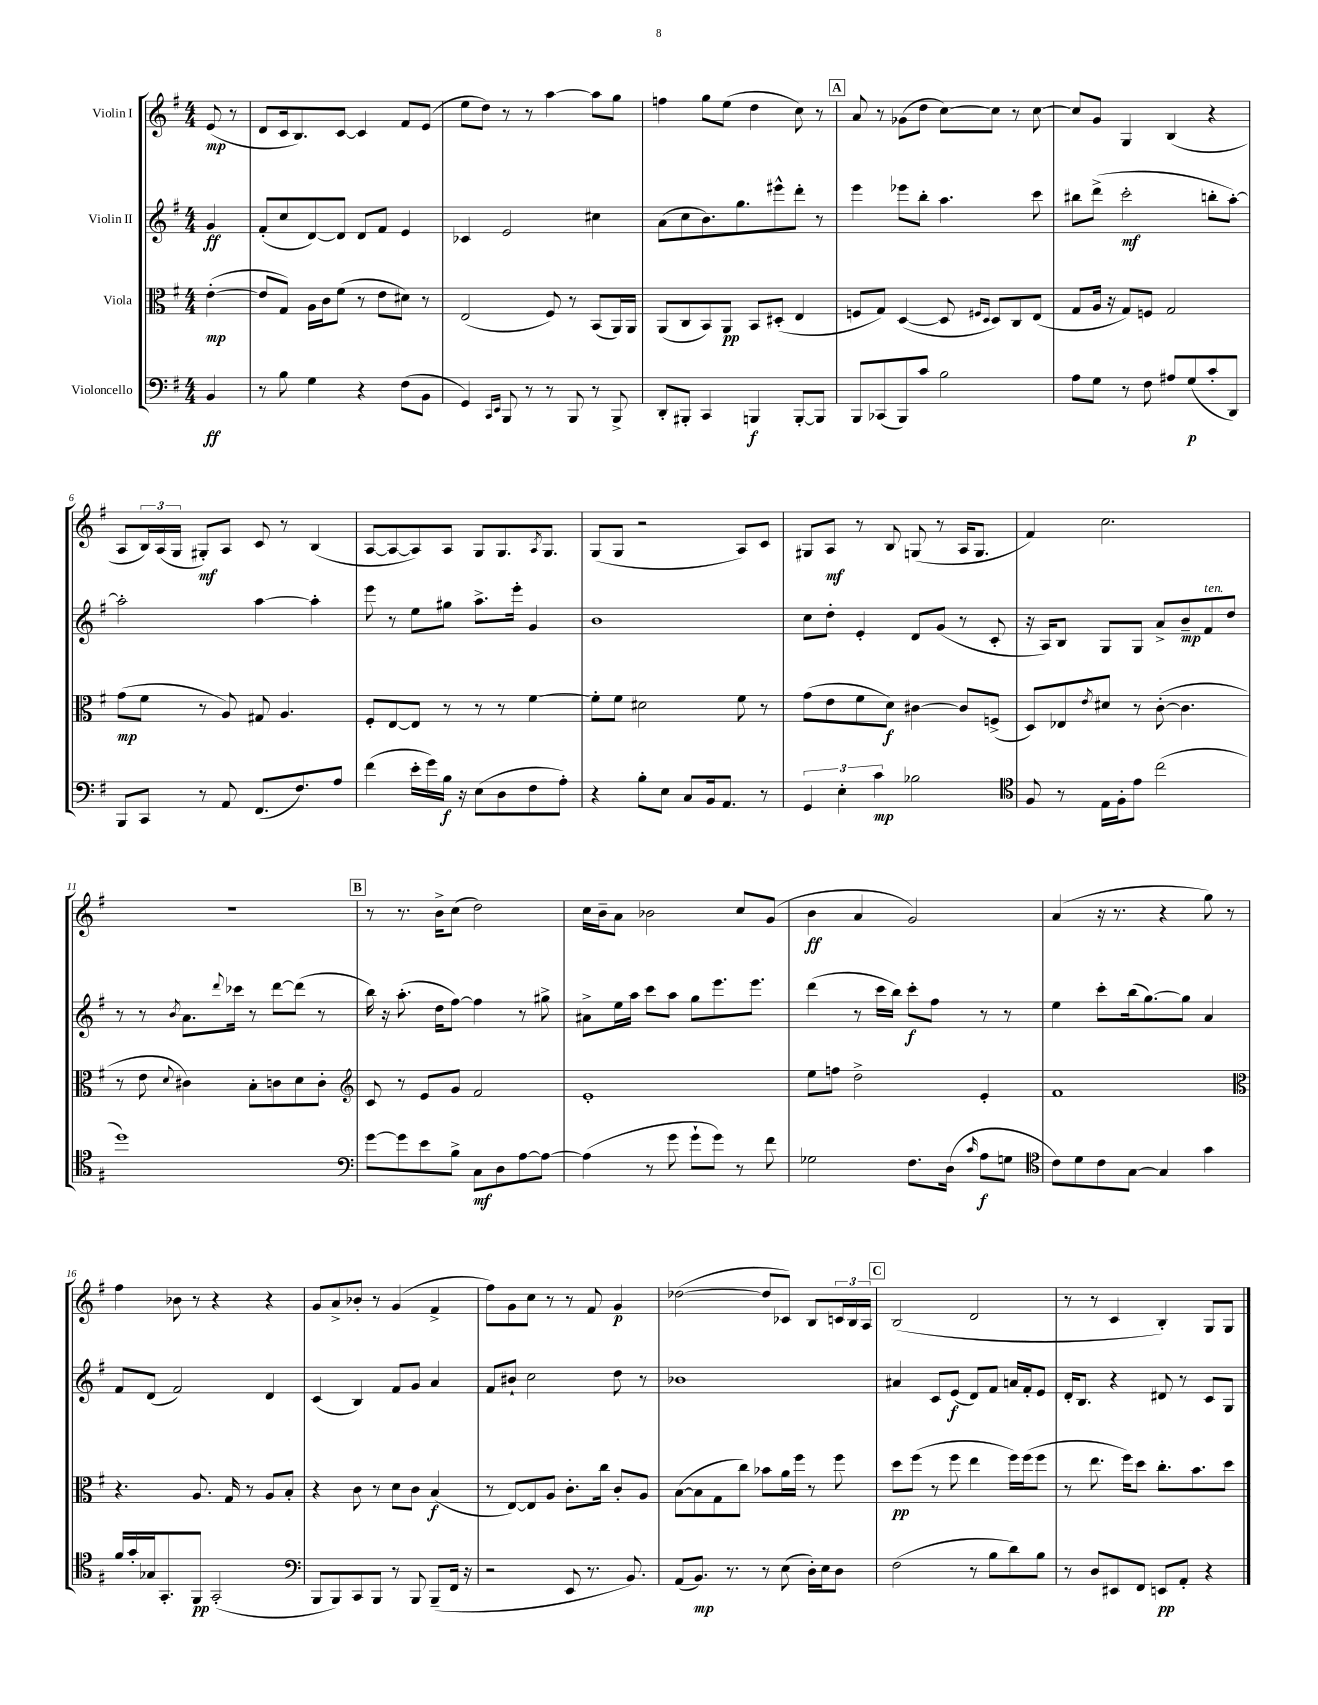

**kern	**kern	**kern	**kern
*staff4	*staff3	*staff2	*staff1
*clefF4	*clefC3	*clefG2	*clefG2
*k[f#]	*k[f#]	*k[f#]	*k[f#]
*M4/4	*M4/4	*M4/4	*M4/4
4BB	([4e'	4g	(8e
.	.	.	8r
=	=	=	=
8r	8e]	(8f#'	8d
8B	8G)	8cc	16c
.	.	.	8.B)
4G	16A	[8d)	.
.	16c	.	.
.	(8f#	8d]	[8c
4r	8r	8d	4c]
.	8e	8f#	.
(8F#	8d#)	4e	8f#
8BB	8r	.	(8e
=	=	=	=
4GG)	(2E	4c-	8ee
.	.	.	8dd)
16qqCC	.	.	.
16qqEE	.	.	.
8BBB	.	2e	8r
8r	.	.	8r
8r	8F#)	.	[4aa
8BBB	8r	.	.
8r	(8BB	4cc#	8aa]
8BBB^	16AA)	.	8gg
.	16AA	.	.
=	=	=	=
8DD'	(8AA	(8a	4ff
8BBB#'	8C	8cc	.
4CC	8BB)	8.b)	8gg
.	8AA	.	(8ee
.	.	8.gg	.
4BBB	8BB	.	4dd
.	(8D#'	8eee#^^	.
[8BBB'	4E	8ddd'	8cc)
8BBB]	.	8r	8r
=	=	=	=
8BBB	8F	4eee	8a
(8CC-	8G)	.	8r
8BBB)	([4D	8eee-	(8g-
8c	.	8bb'	8dd
2B	8D]	4.aa	[8cc)
.	16qqF#	.	.
.	16qqD	.	.
.	8D)	.	8cc]
.	8C	.	8r
.	(8E	8ccc	[8cc
=	=	=	=
8A	8G	8bb#	8cc]
8G	16A	(8ddd^	8g
.	16r	.	.
8r	8G)	2ccc'	4G
8F#	8F	.	.
8A#	2G	.	(4B
(8G	.	.	.
8c'	.	8bb'	4r
8DD)	.	[8aa')	.
=	=	=	=
8BBB	(8g	2aa']	8A
8CC	8f#	.	24B)
.	.	.	(24A
.	.	.	24G
8r	8r	.	8G#')
8AA	8A)	.	8A
(8.FF#	8G#	[4aa	8c
.	4.A	.	8r
8.F#)	.	.	.
.	.	4aa']	(4B
8A	.	.	.
=	=	=	=
(4f#	8F#'	8eee	[8A
.	[8E	8r	8A_
16e'	8E]	8ee	8A])
16g)	.	.	.
16B	8r	8gg#	8A
16r	.	.	.
(8E	8r	8.aa^	8G
8D	8r	.	8.G
.	.	16eee'	.
8F#	[4f#	4g	.
.	.	.	8qA
.	.	.	8.G
8A')	.	.	.
=	=	=	=
4r	8f#']	1b	(8G
.	8f#	.	8G
8B'	2d#	.	2r
8E	.	.	.
8C	.	.	.
16BB	.	.	.
8.AA	.	.	.
.	8f#	.	8A)
8r	8r	.	8c
=	=	=	=
6GG	(8g	8cc	8G#
.	8e	8dd'	8A
6E'	.	.	.
.	8f#	4e'	8r
6c	.	.	.
.	8d)	.	8B
2B-	[4c#	8d	(8G
.	.	(8g	8r
.	8c#]	8r	16A
.	.	.	8.G
.	(8F^	8c'	.
=	=	=	=
*clefC4	*	*	*
8F#	8D)	16r	4f#)
.	.	16A)	.
8r	8E-	8B	.
.	8qe	.	.
16E	8d#	8G	2.cc
16F#'	.	.	.
8e	8r	8G	.
(2cc	([8c'	8a^	.
.	4.c]	8b~	.
.	.	8f#	.
.	.	8dd	.
=	=	=	=
1dd)	8r	8r	1r
.	8e	8r	.
.	8qqd	8qb	.
.	4c#)	8.a	.
.	.	8qqddd	.
.	.	16ccc-	.
.	8B'	8r	.
.	8c	[8ddd	.
.	8d	(8ddd]	.
.	8c'	8r	.
=	=	=	=
*clefF4	*clefG2	*	*
[8g	8c	16bb)	8r
.	.	16r	.
8g]	8r	(8.aa'	8.r
8e	8e	.	.
.	.	16dd	16b^
8B^	8g	[8ff#)	(8cc
8C	2f#	4ff#]	2dd)
8D	.	.	.
[8A	.	8r	.
8A_	.	8gg#^	.
=	=	=	=
(4A]	1e'	8a#^	16cc
.	.	.	16b~
.	.	16ee	8a
.	.	16aa	.
8r	.	8ccc	2b-
8g	.	8aa	.
8g`	.	8gg	.
8g)	.	8.eee	.
8r	.	.	8cc
.	.	8.eee	.
8f#	.	.	(8g
=	=	=	=
2G-	8ee	(4ddd	4b
.	8ff	.	.
.	2dd^	8r	4a
.	.	16ccc	.
.	.	16bb)	.
8.F#	.	8ccc'	2g)
.	.	8ff#	.
(16D	.	.	.
16qqc	.	.	.
8A	4e'	8r	.
8G	.	8r	.
=	=	=	=
*clefC4	*	*	*
8c)	1f#	4ee	(4a
8d	.	.	.
8c	.	8ccc'	16r
.	.	.	8.r
[8G	.	(16bb	.
.	.	[8.gg)	.
4G]	.	.	4r
.	.	8gg]	.
4g	.	4a	8gg)
.	.	.	8r
=	=	=	=
*	*clefC3	*	*
16f#	4.r	8f#	4ff#
16g'	.	.	.
16G-	.	(8d	.
8.GG'	.	.	.
.	.	2f#)	8b-
8FF#	8.A	.	8r
(2GG'	.	.	4r
.	16G	.	.
.	8r	.	.
.	8A	4d	4r
.	8B'	.	.
=	=	=	=
*clefF4	*	*	*
8BBB	4r	(4c	8g
8BBB)	.	.	8a^
8CC	8c	4B)	8b-'
8BBB	8r	.	8r
8r	8d	8f#	(4g
8BBB	8c	8g	.
(8BBB~	(4B	4a	4f#^
16FF#	.	.	.
16r	.	.	.
=	=	=	=
2r	8r	8f#	8ff#)
.	[8E)	8b#`	8g
.	8E]	2cc	8cc
.	8A	.	8r
8EE	8.c'	.	8r
8.r	.	.	8f#
.	16cc	.	.
.	8c'	8dd	4g
8.BB)	.	.	.
.	8A	8r	.
=	=	=	=
(8AA	([8B	1b-	([2dd-
8.BB)	8B]	.	.
.	8G	.	.
8.r	.	.	.
.	8cc)	.	.
8r	8b-	.	8dd-]
(8E	16a	.	8c-)
.	16ff#	.	.
16D')	8r	.	8B
16E	.	.	.
8D	8ff#	.	24c
.	.	.	24B
.	.	.	24A
=	=	=	=
(2F#	8dd	4a#	(2B
.	(8ff#	.	.
.	8r	8c	.
.	8ff#	(8e	.
8r	4ee	8d)	2d
8B	.	8f#	.
8d)	16ff#)	16a	.
.	(16ff#	16f#'	.
8B	8ff#	8e	.
=	=	=	=
8r	8r	16d'	8r
.	.	8.B	.
8D	8.ee	.	8r
8EE#	.	4r	4c
.	16ff#)	.	.
8FF#	8dd	.	.
8EE	8.cc'	8d#	4B')
8AA'	.	8r	.
.	8.b	.	.
4r	.	8c	8G
.	8dd	8G	8G
==	==	==	==
*-	*-	*-	*-
